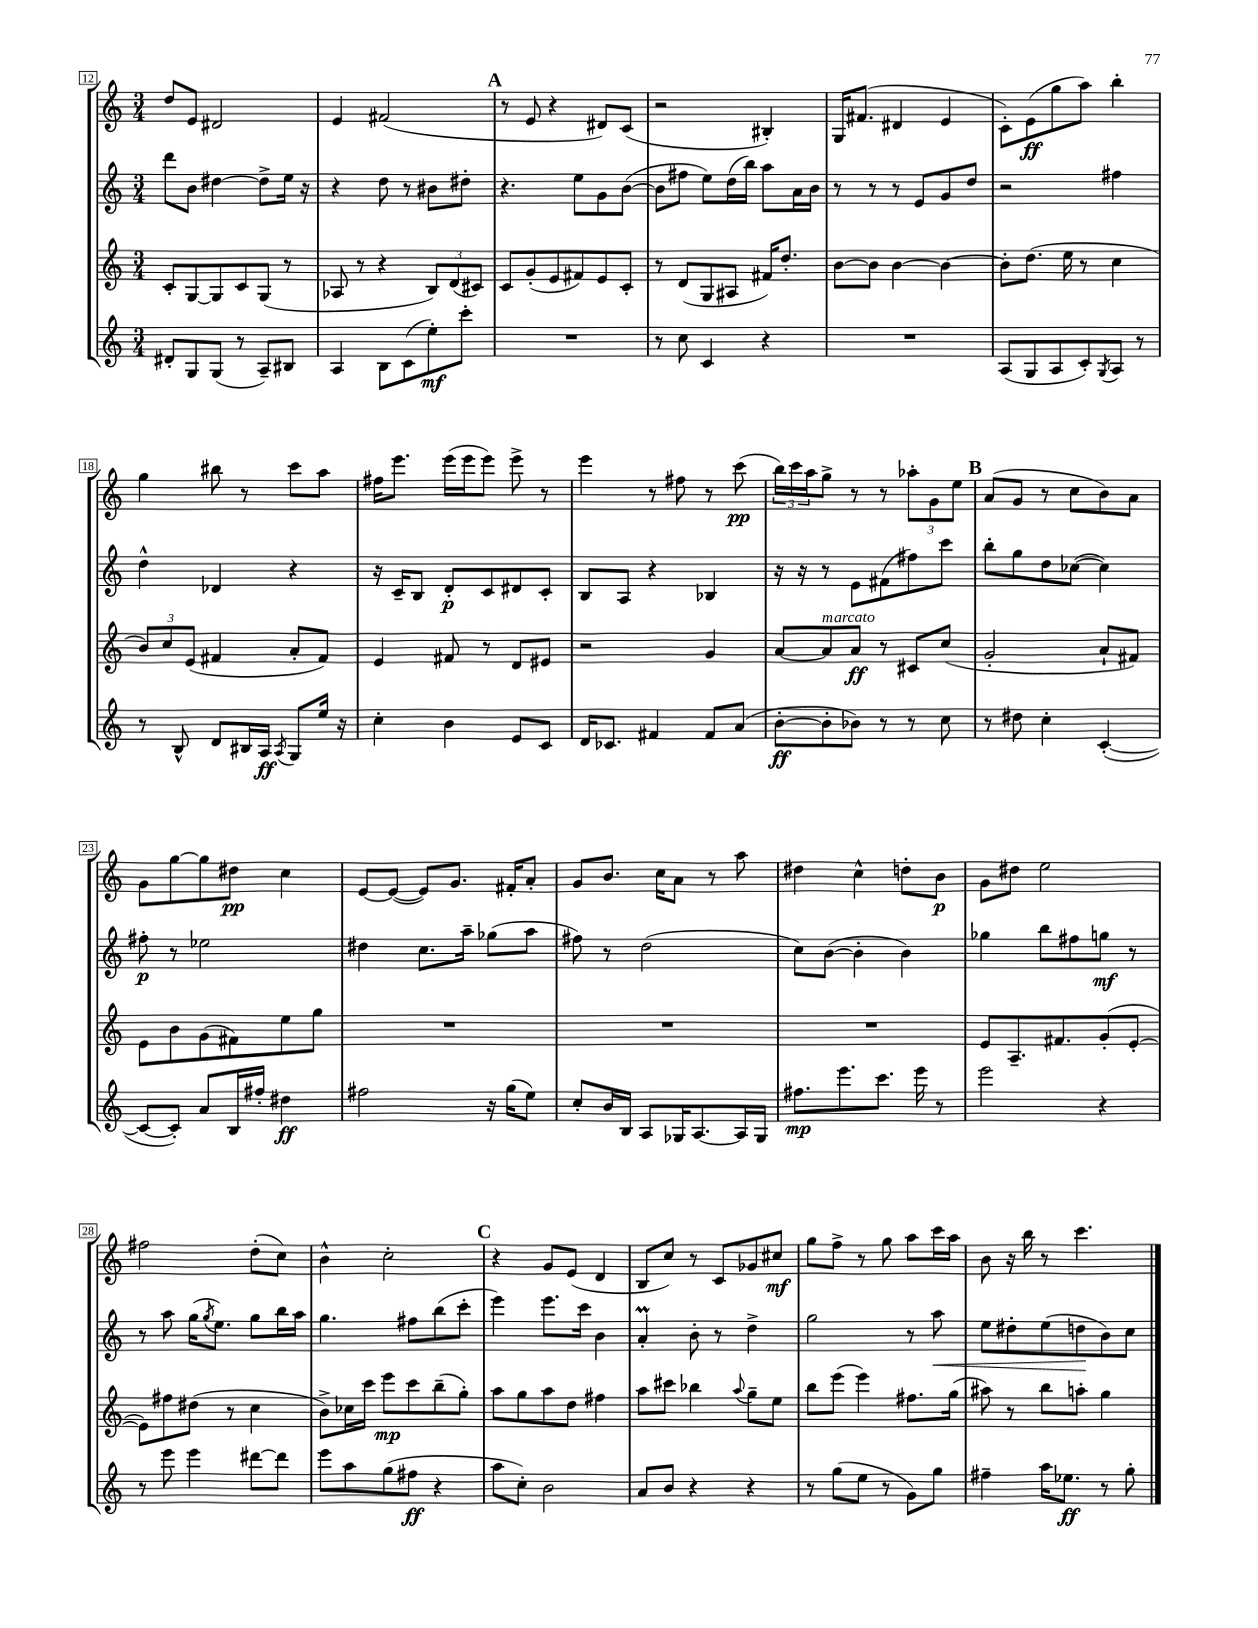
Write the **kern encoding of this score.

**kern	**kern	**kern	**kern
*staff4	*staff3	*staff2	*staff1
*clefG2	*clefG2	*clefG2	*clefG2
*k[]	*k[]	*k[]	*k[]
*M3/4	*M3/4	*M3/4	*M3/4
8d#'	8c'	8ddd	8dd
8G	[8G	8b	8e
(8G	8G]	[4dd#	2d#
8r	8c	.	.
8A~)	(8G	8dd#^]	.
8B#	8r	16ee	.
.	.	16r	.
=	=	=	=
4A	8A-	4r	4e
.	8r	.	.
8B	4r	8dd	(2f#
(8c	.	8r	.
8ee')	12B)	8b#	.
.	(12d	.	.
8ccc'	.	8dd#'	.
.	12c#)	.	.
=	=	=	=
2.r	8c	4.r	8r
.	(8g'	.	8e
.	8e	.	4r
.	8f#)	8ee	.
.	8e	8g	8d#)
.	8c'	([8b	(8c
=	=	=	=
8r	8r	8b]	2r
8cc	(8d	8ff#	.
4c	8G	8ee)	.
.	8A#	(16dd	.
.	.	16bb)	.
4r	16f#)	8aa	4B#')
.	8.dd'	.	.
.	.	16a	.
.	.	16b	.
=	=	=	=
2.r	[8b	8r	16G
.	.	.	(8.f#
.	8b]	8r	.
.	[4b	8r	4d#
.	.	8e	.
.	4b_	8g	4e
.	.	8dd	.
=	=	=	=
(8A	8b']	2r	8c')
8G	(8.dd	.	(8e
8A	.	.	8gg
.	16ee	.	.
8c')	8r	.	8aa)
8qG	.	.	.
8A	4cc	4ff#	4bb'
8r	.	.	.
=	=	=	=
8r	12b)	4dd^^	4gg
.	12cc	.	.
8B^^	.	.	.
.	(12e	.	.
8d	4f#	4d-	8bb#
16B#	.	.	8r
16A	.	.	.
8qA	.	.	.
8G	8a'	4r	8ccc
16ee	8f#)	.	8aa
16r	.	.	.
=	=	=	=
4cc'	4e	16r	16ff#
.	.	16c~	8.eee
.	.	8B	.
4b	8f#	8d'	(16eee
.	.	.	16eee
.	8r	8c	8eee)
8e	8d	8d#	8eee^
8c	8e#	8c'	8r
=	=	=	=
16d	2r	8B	4eee
8.c-	.	.	.
.	.	8A	.
4f#	.	4r	8r
.	.	.	8ff#
8f#	4g	4B-	8r
(8a	.	.	(8ccc
=	=	=	=
[8b'	[8a	16r	24bb)
.	.	.	24ccc
.	.	16r	.
.	.	.	24aa
8b']	8a]	8r	8gg^
8b-)	8a	8e	8r
8r	8r	(8f#	8r
8r	8c#	8ff#)	12aa-'
.	.	.	12g
8cc	(8cc	8ccc	.
.	.	.	12ee
=	=	=	=
8r	2g'	8bb'	(8a
8dd#	.	8gg	8g
4cc'	.	8dd	8r
.	.	([8cc-	8cc
([4c'	8a`	4cc-])	8b)
.	8f#)	.	8a
=	=	=	=
8c_	8e	8ff#'	8g
8c'])	8b	8r	[8gg
8a	(8g	2ee-	8gg]
16B	8f#)	.	8dd#
16ff#'	.	.	.
4dd#	8ee	.	4cc
.	8gg	.	.
=	=	=	=
2ff#	2.r	4dd#	[8e
.	.	.	(8e_
.	.	8.cc	8e])
.	.	.	8.g
.	.	16aa~	.
16r	.	(8gg-	.
(16gg	.	.	16f#'
8ee)	.	8aa	8a'
=	=	=	=
8cc'	2.r	8ff#)	8g
16b	.	8r	8.b
16B	.	.	.
8A	.	(2dd	.
.	.	.	16cc
16G-	.	.	8a
[8.A	.	.	.
.	.	.	8r
16A]	.	.	8aa
16G-	.	.	.
=	=	=	=
8.ff#	2.r	8cc)	4dd#
.	.	([8b	.
8.eee	.	.	.
.	.	4b']	4cc^^
8.ccc	.	.	.
.	.	4b)	8dd'
16eee	.	.	.
8r	.	.	8b
=	=	=	=
2eee	8e	4gg-	8g
.	8.A~	.	8dd#
.	.	8bb	2ee
.	8.f#	.	.
.	.	8ff#	.
4r	(8g'	8gg	.
.	[8e'	8r	.
=	=	=	=
8r	8e])	8r	2ff#
8eee	8ff#	8aa	.
4eee	(8dd#	(16gg	.
.	.	8qgg	.
.	.	8.ee)	.
.	8r	.	.
[8ddd#	4cc	8gg	(8dd'
8ddd#]	.	16bb	8cc)
.	.	16aa	.
=	=	=	=
8eee	8b^)	4.gg	4b^^
8aa	16cc-	.	.
.	16ccc	.	.
(8gg	8eee	.	2cc'
8ff#	8ccc	8ff#	.
4r	(8bb~	(8bb	.
.	8gg')	8ccc'	.
=	=	=	=
8aa	8aa	4eee)	4r
8cc')	8gg	.	.
2b	8aa	8.eee	8g
.	8dd	.	(8e
.	.	16ccc	.
.	4ff#	4b	4d
=	=	=	=
8a	8aa	4a'	8B
8b	8ccc#	.	8cc)
4r	4bb-	8b'	8r
.	.	8r	8c
.	8qqaa	.	.
4r	8gg~	4dd^	8g-
.	8ee	.	8cc#
=	=	=	=
8r	8bb	2gg	8gg
(8gg	(8eee	.	8ff^
8ee	4eee)	.	8r
8r	.	.	8gg
8g)	8.ff#	8r	8aa
8gg	.	8aa	16ccc
.	(16gg	.	16aa
=	=	=	=
4ff#~	8aa#)	8ee	8b
.	8r	8dd#'	16r
.	.	.	16bb
16aa	8bb	(8ee	8r
8.ee-	.	.	.
.	8aa'	8dd	4.ccc
8r	4gg	8b)	.
8gg'	.	8cc	.
==	==	==	==
*-	*-	*-	*-
